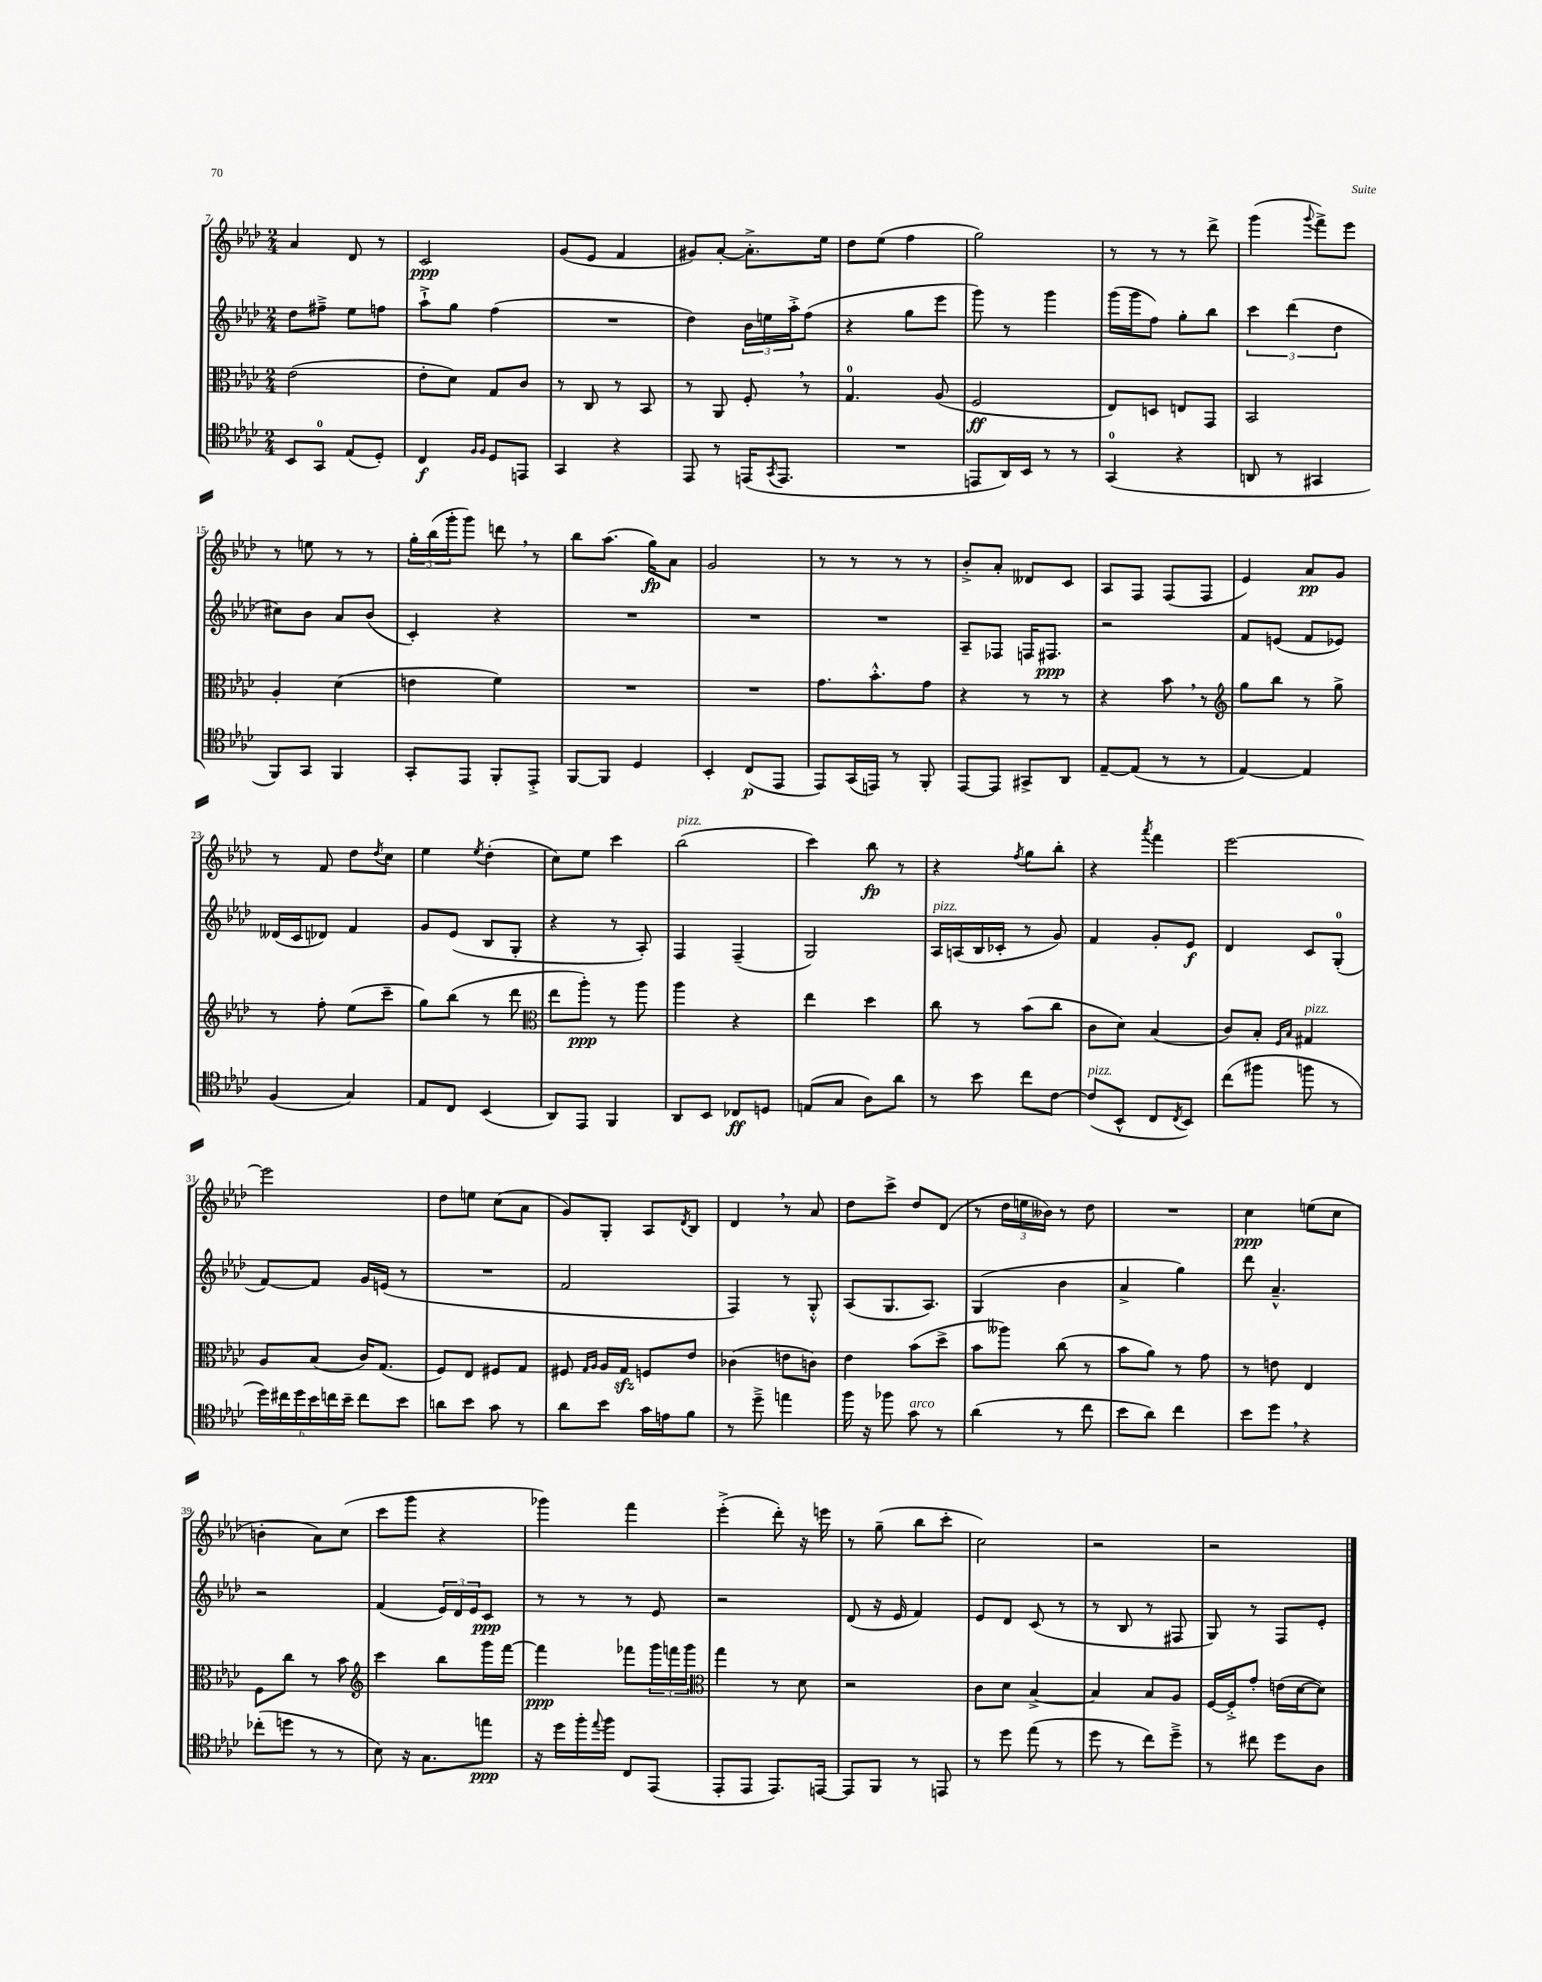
<<
\new StaffGroup <<
\new Staff = "s0" {
    \clef treble \key aes \major \numericTimeSignature \time 2/4
    aes'4 des'8 r8 |
    c'2\ppp |
    g'8( ees'8 f'4 |
    gis'8) aes'8~-. aes'8.-.-> ees''16 |
    des''8 ees''8( f''4 |
    g''2) |
    r8 r8 r8 des'''8-> |
    g'''4( \appoggiatura { g'''8 } f'''8->) ees'''8 |
    r8 e''8 r8 r8 |
    \tuplet 3/2 { g''16-. bes''16( g'''16-. } g'''8) d'''8 \breathe r8 |
    bes''8 aes''8.( g''16\fp) aes'8 |
    g'2 |
    r8 r8 r8 r8 |
    bes'8-.-> aes'8-. deses'8 c'8 |
    aes8 f8 f8( f8 |
    ees'4) aes'8\pp g'8 |
    r8 f'8 des''8 \acciaccatura { des''8 } c''8 |
    ees''4 \acciaccatura { ees''8 } des''4-.( |
    c''8) ees''8 c'''4 |
    bes''2^\markup { \italic "pizz." }( |
    c'''4) bes''8\fp r8 |
    r4 \acciaccatura { f''8 } g''8 bes''8-. |
    r4 \acciaccatura { aes'''8 } f'''4 |
    ees'''2~ |
    ees'''2 |
    des''8 e''8 c''8( aes'8 |
    g'8) g8-. aes8 \acciaccatura { des'8 } bes8 |
    des'4 \breathe r8 aes'8 |
    des''8 c'''8-> des''8 des'8( |
    r8 \tuplet 3/2 { des''16 e''16 beses'16) } r8 des''8 |
    R2 |
    c''4\ppp e''8( c''8 |
    b'4-. aes'8) c''8( |
    c'''8 g'''8 r4 |
    ges'''4) f'''4 |
    ees'''4-.->( des'''8-.) r16 e'''16 |
    r8 g''8--( bes''8 c'''8-. |
    c''2) |
    r2 |
    r2 \bar "|." |
}
\new Staff = "s1" {
    \clef treble \key aes \major \numericTimeSignature \time 2/4
    des''8 fis''8---> ees''8 f''8 |
    aes''8-!-> g''8 f''4( |
    R2 |
    des''4) \tuplet 3/2 { bes'16 e''16 aes''16-.-> } f''8( |
    r4 g''8 ees'''8 |
    g'''8) r8 g'''4 |
    g'''16( g'''16 f''8) g''8-. bes''8 |
    \tuplet 3/2 { c'''4 des'''4( des''4 } |
    cis''8) bes'8 aes'8 bes'8( |
    c'4-.) r4 |
    R2 |
    R2 |
    R2 |
    aes8-- fes8 f16 fis8.\ppp |
    r2 |
    f'8 e'8( f'8 ees'8) |
    deses'16( c'16 des'8) f'4 |
    g'8 ees'8( bes8 g8-. |
    r4 r8 aes8-.) |
    f4 f4--( |
    g2) |
    aes16^\markup { \italic "pizz." } a16( bes16 ces'16-. r8 g'8) |
    f'4 g'8-. ees'8\f |
    des'4 c'8 g8-0-.( |
    f'8~) f'8 g'16 e'16( r8 |
    R2 |
    f'2 |
    f4) r8 g8-.-^ |
    aes8( g8. aes8.) |
    g4( bes'4 |
    aes'4-> g''4) |
    des'''8 aes'4.---^ |
    r2 |
    f'4( \tuplet 3/2 { ees'16) des'16 ees'16 } c'8\ppp |
    r8 r8 r8 ees'8 |
    r2 |
    des'8( r16 ees'16 f'4) |
    ees'8 des'8 c'8( r8 |
    r8 bes8 r8 fis8 |
    g8) r8 f8 ees'8-. \bar "|." |
}
\new Staff = "s2" {
    \clef alto \key aes \major \numericTimeSignature \time 2/4
    ees'2( |
    ees'8-. des'8) g8 c'8 |
    r8 c8 r8 bes,8 |
    r8 aes,8 f8-. \breathe r8 |
    g4.-0 aes8( |
    f2\ff |
    ees8) d8 e8 g,8 |
    bes,2 |
    aes4-. des'4( |
    e'4 f'4) |
    R2 |
    R2 |
    g'8. bes'8.-.-^ g'8 |
    r4 r8 r8 |
    r4 bes'8 \breathe r8 |
    \clef treble g''8 bes''8 r8 g''8-> |
    r8 f''8-. ees''8( c'''8-- |
    g''8) bes''8( r8 des'''8 |
    \clef alto ees''8 aes''8-.\ppp) r8 aes''8 |
    aes''4 r4 |
    ees''4 des''4 |
    c''8 r8 bes'8( c''8 |
    c'8 des'8) bes4( |
    c'8) bes8-. \grace { f16 bes16 } gis4^\markup { \italic "pizz." } |
    aes8 bes8( c'16) g8.( |
    f8) ees8 fis8 g8 |
    fis8 \grace { g16 aes16 } aes16 g16\sfz f8 ees'8 |
    ces'4( e'8 c'8) |
    ees'4 bes'8( des''8-> |
    bes'8 aeses''8) c''8( r8 |
    bes'8 aes'8) r8 g'8 |
    r8 e'8 ees4 |
    f8 c''8 r8 bes'8 |
    \clef treble c'''4 bes''8 g'''16 f'''16~ |
    f'''4\ppp fes'''8 \tuplet 3/2 { g'''16 f'''16 g'''16 } |
    \clef alto g''4 r8 des'8 |
    r2 |
    c'8 des'8 bes4~-> |
    bes4 bes8 aes8 |
    f16~ f16-.-> g'8-. e'16( des'16~ des'8) \bar "|." |
}
\new Staff = "s3" {
    \clef tenor \key aes \major \numericTimeSignature \time 2/4
    bes,8 g,8-0 ees8( des8-.) |
    c4\f \grace { f16 f16 } des8 e,8 |
    g,4 r4 |
    ees,8 r8 e,16( \acciaccatura { g,8 } e,8. |
    R2 |
    e,8 aes,16) bes,16 r8 r8 |
    g,4-0( r4 |
    a,8 r8 gis,4 |
    f,8) g,8 f,4 |
    g,8-. ees,8 f,8-. ees,8-.-> |
    f,8~ f,8 des4 |
    bes,4-. c8\p( ees,8 |
    ees,8) g,16( e,16) r8 f,8-. |
    ees,8~ ees,8 gis,8-> aes,8 |
    ees8~-- ees8( r8 r8 |
    ees4~) ees4 |
    f4( g4) |
    ees8 c8 bes,4( |
    aes,8) ees,8 f,4 |
    aes,8 bes,8 ces8\ff d8 |
    e8( g8 aes8) aes'8 |
    r8 bes'8 c''8 c'8~ |
    c'8^\markup { \italic "pizz." }( bes,8-^ c8 \acciaccatura { c8 } bes,8) |
    c''8( fis''8 f''8 r8 |
    \tuplet 6/4 { des''16) cis''16 des''16 bes'16 c''16 bes'16-- } c''8 bes'8 |
    a'8 bes'8 g'8 r8 |
    aes'8 bes'8 g'16 e'16 f'8 |
    r8 des''8---> e''4 |
    f''16 r16 fes''8 g'8^\markup { \italic "arco" } r8 |
    aes'4( r8 c''8 |
    bes'8 aes'8) c''4 |
    bes'8 des''8 \breathe r4 |
    ces''8-.( d''8 r8 r8 |
    bes8) r16 g8. e''8\ppp |
    r16 des''16 f''16-. \appoggiatura { ees''8 } f''16 c8 ees,8( |
    ees,8-. ees,8 ees,8.) e,16~ |
    e,8 f,8 r8 e,8 |
    r8 des''8 ees''8( r8 |
    des''8 r8 c''8) des''8---> |
    r8 cis''8 des''8 aes8 \bar "|." |
}
>>
>>
\layout { \context { \Score currentBarNumber = #7 } }
